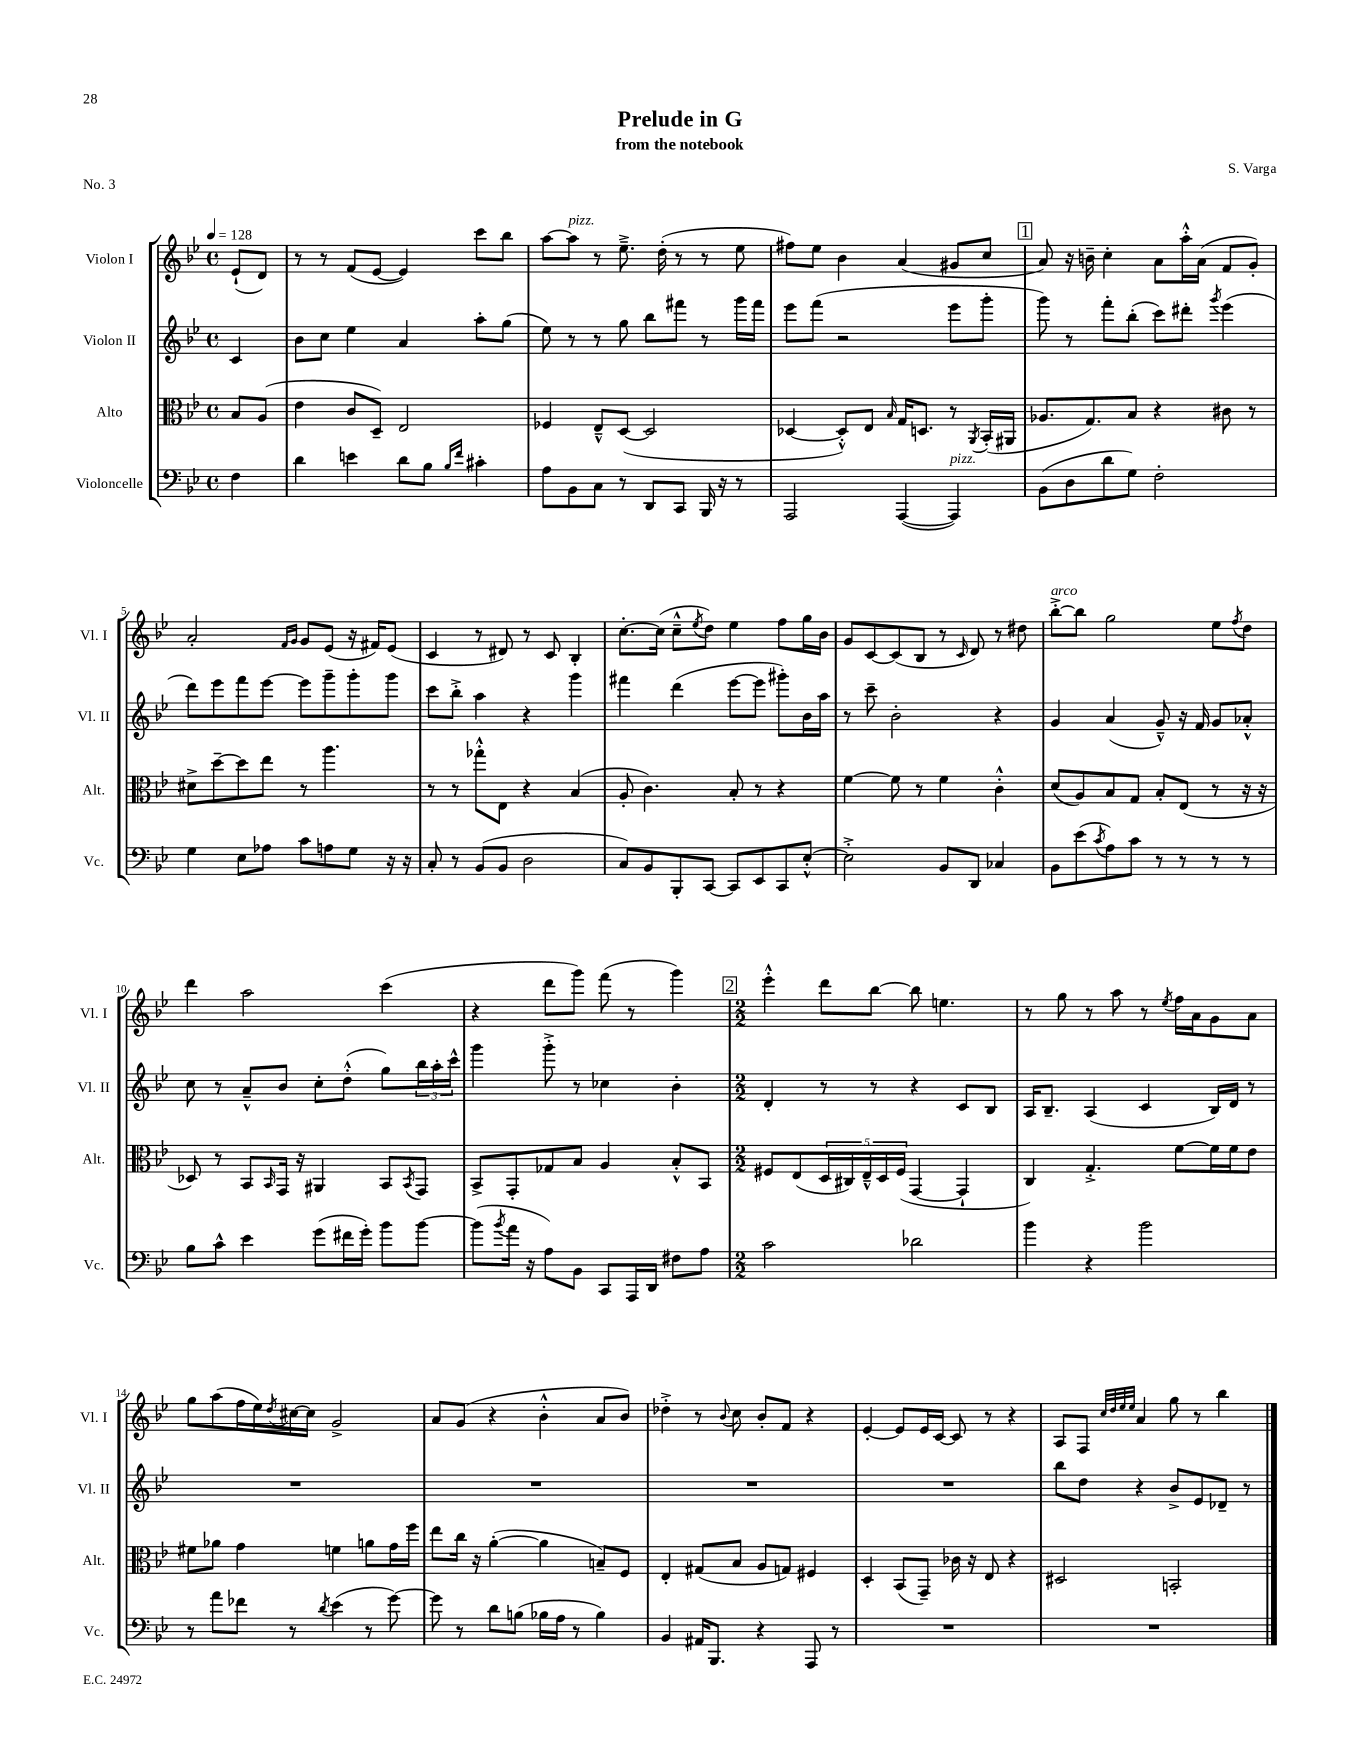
\header { title = "Prelude in G" composer = "S. Varga" subtitle = "from the notebook" piece = "No. 3" }
<<
\new StaffGroup <<
\new Staff = "s0" \with { instrumentName = "Violon I" shortInstrumentName = "Vl. I" } {
    \clef treble \key bes \major \defaultTimeSignature \time 4/4 \partial 4 \tempo 4 = 128
    ees'8-!( d'8) |
    r8 r8 f'8( ees'8~ ees'4) c'''8 bes''8 |
    a''8~ a''8^\markup { \italic "pizz." } r8 ees''8.---> d''16-.( r8 r8 ees''8 |
    fis''8) ees''8 bes'4 a'4( gis'8 c''8 |
    \mark \markup { \box "1" } a'8) r16 b'16-- c''4-. a'8 a''16-.-^ a'16( f'8 g'8-.) |
    a'2-. \grace { f'16 g'16 } g'8 ees'8( r16 fis'16) ees'8( |
    c'4 r8 dis'8) r8 c'8 bes4-. |
    c''8.~-. c''16( c''8---^ \acciaccatura { ees''8 } d''8) ees''4 f''8 g''16 bes'16 |
    g'8 c'8~ c'8( bes8 r8 \grace { c'16 } d'8) r8 dis''8 |
    bes''8~-.->^\markup { \italic "arco" } bes''8 g''2 ees''8 \acciaccatura { f''8 } d''8 |
    d'''4 a''2 c'''4( |
    r4 d'''8 g'''8) f'''8( r8 g'''4) |
    \mark \markup { \box "2" } \numericTimeSignature \time 2/2 ees'''4-.-^ d'''8 bes''8~ bes''8 e''4. |
    r8 g''8 r8 a''8 r8 \acciaccatura { ees''8 } f''16 a'16 g'8 a'8 |
    g''8 a''8( f''16 ees''16) \acciaccatura { d''8 } cis''16~ cis''16 g'2-> |
    a'8 g'8( r4 bes'4-.-^ a'8 bes'8) |
    des''4-.-> r8 \appoggiatura { bes'8 } c''8 bes'8-. f'8 r4 |
    ees'4~-. ees'8 ees'16 c'16~ c'8 r8 r4 |
    a8 f8 \grace { c''32 d''32 ees''32 ees''32 } a'4 g''8 r8 bes''4 \bar "|." |
}
\new Staff = "s1" \with { instrumentName = "Violon II" shortInstrumentName = "Vl. II" } {
    \clef treble \key bes \major \defaultTimeSignature \time 4/4 \partial 4
    c'4 |
    bes'8 c''8 ees''4 a'4 a''8-. g''8( |
    ees''8) r8 r8 g''8 bes''8 fis'''8 r8 g'''16 fis'''16 |
    ees'''8 f'''8( r2 ees'''8 g'''8-. |
    \mark \markup { \box "1" } g'''8) r8 f'''8-. bes''8-.( c'''8) dis'''8-. \acciaccatura { g'''8 } ees'''4( |
    d'''8) ees'''8 f'''8 ees'''8~ ees'''8 g'''8-- g'''8-. g'''8 |
    c'''8 bes''8-.-> a''4 r4 g'''4 |
    fis'''4 d'''4( ees'''8~ ees'''8 gis'''8-.) bes'16 a''16 |
    r8 c'''8-- bes'2-. r4 |
    g'4 a'4( g'8---^) r16 f'16 g'8 aes'8-.-^ |
    c''8 r8 a'8---^ bes'8 c''8-. d''8-.-^( g''8) \tuplet 3/2 { bes''16 a''16-. c'''16-^ } |
    g'''4 g'''8-.-> r8 ces''4 bes'4-. |
    \mark \markup { \box "2" } \numericTimeSignature \time 2/2 d'4-. r8 r8 r4 c'8 bes8 |
    a16 bes8.-- a4( c'4 bes16) d'16 r8 |
    R1 |
    R1 |
    R1 |
    R1 |
    bes''8 d''8 r4 bes'8-> ees'8 des'8-- r8 \bar "|." |
}
\new Staff = "s2" \with { instrumentName = "Alto" shortInstrumentName = "Alt." } {
    \clef alto \key bes \major \defaultTimeSignature \time 4/4 \partial 4
    bes8 a8( |
    ees'4 c'8 d8--) ees2 |
    fes4 ees8---^ d8~( d2 |
    des4~ des8-.-^) ees8 \grace { bes16 } g16 d8. r8 \acciaccatura { a,8 } bes,16-.( ais,16 |
    \mark \markup { \box "1" } aes8. g8.) bes8 r4 cis'8 r8 |
    dis'8-> d''8~-- d''8 ees''8 r8 a''4. |
    r8 r8 ges''8-.-^ ees8 r4 bes4( |
    a8-. c'4.) bes8-. r8 r4 |
    f'4~ f'8 r8 f'4 c'4-.-^ |
    d'8( a8) bes8 g8 bes8-. ees8( r8 r16 r16 |
    des8) r8 bes,8 \grace { bes,16 } g,16 r16 ais,4 bes,8 \acciaccatura { bes,8 } g,8 |
    bes,8-> g,8-. ges8 bes8 a4 bes8-.-^ bes,8 |
    \mark \markup { \box "2" } \numericTimeSignature \time 2/2 fis8 ees8( \tuplet 5/4 { d16 cis16) ees16---^ d16 fis16( } g,4~ g,4-! |
    c4) g4.-.-> f'8~ f'16 f'16 ees'8 |
    fis'8 aes'8 g'4 f'4 a'8 g'16 f''16 |
    ees''8 c''16 r16 a'4~-.( a'4 b8--) f8 |
    ees4-. gis8( bes8 a8 g8) fis4 |
    d4-. bes,8( g,8--) ces'16 r16 ees8 r4 |
    dis2 b,2-. \bar "|." |
}
\new Staff = "s3" \with { instrumentName = "Violoncelle" shortInstrumentName = "Vc." } {
    \clef bass \key bes \major \defaultTimeSignature \time 4/4 \partial 4
    f4 |
    d'4 e'4 d'8 bes8 \grace { bes16 f'16 } cis'4-. |
    a8 bes,8 c8 r8 d,8 c,8 bes,,16 r16 r8 |
    a,,2 a,,4~( a,,4^\markup { \italic "pizz." }) |
    \mark \markup { \box "1" } bes,8( d8 d'8 g8) f2-. |
    g4 ees8 aes8 c'8 a8 g8 r16 r16 |
    c8-. r8 bes,8( bes,8 d2 |
    c8) bes,8 bes,,8-. c,8~ c,8 ees,8 c,8 ees8~-.-^ |
    ees2-.-> bes,8 d,8 ces4 |
    bes,8 ees'8( \acciaccatura { c'8 } a8) c'8 r8 r8 r8 r8 |
    bes8 c'8-^ ees'4 g'8( fis'16 g'16-.) bes'8 bes'8~ |
    bes'8( \acciaccatura { bes'8 } a'16 r16 a8) bes,8 c,8 a,,16 d,16 fis8 a8 |
    \mark \markup { \box "2" } \numericTimeSignature \time 2/2 c'2 des'2 |
    bes'4 r4 bes'2 |
    r8 a'8 fes'8 r8 \acciaccatura { d'8 } ees'4( r8 g'8~) |
    g'8 r8 d'8 b8( bes16 a16 r8 bes4) |
    bes,4 ais,16 bes,,8. r4 a,,8 r8 |
    R1 |
    R1 \bar "|." |
}
>>
>>
